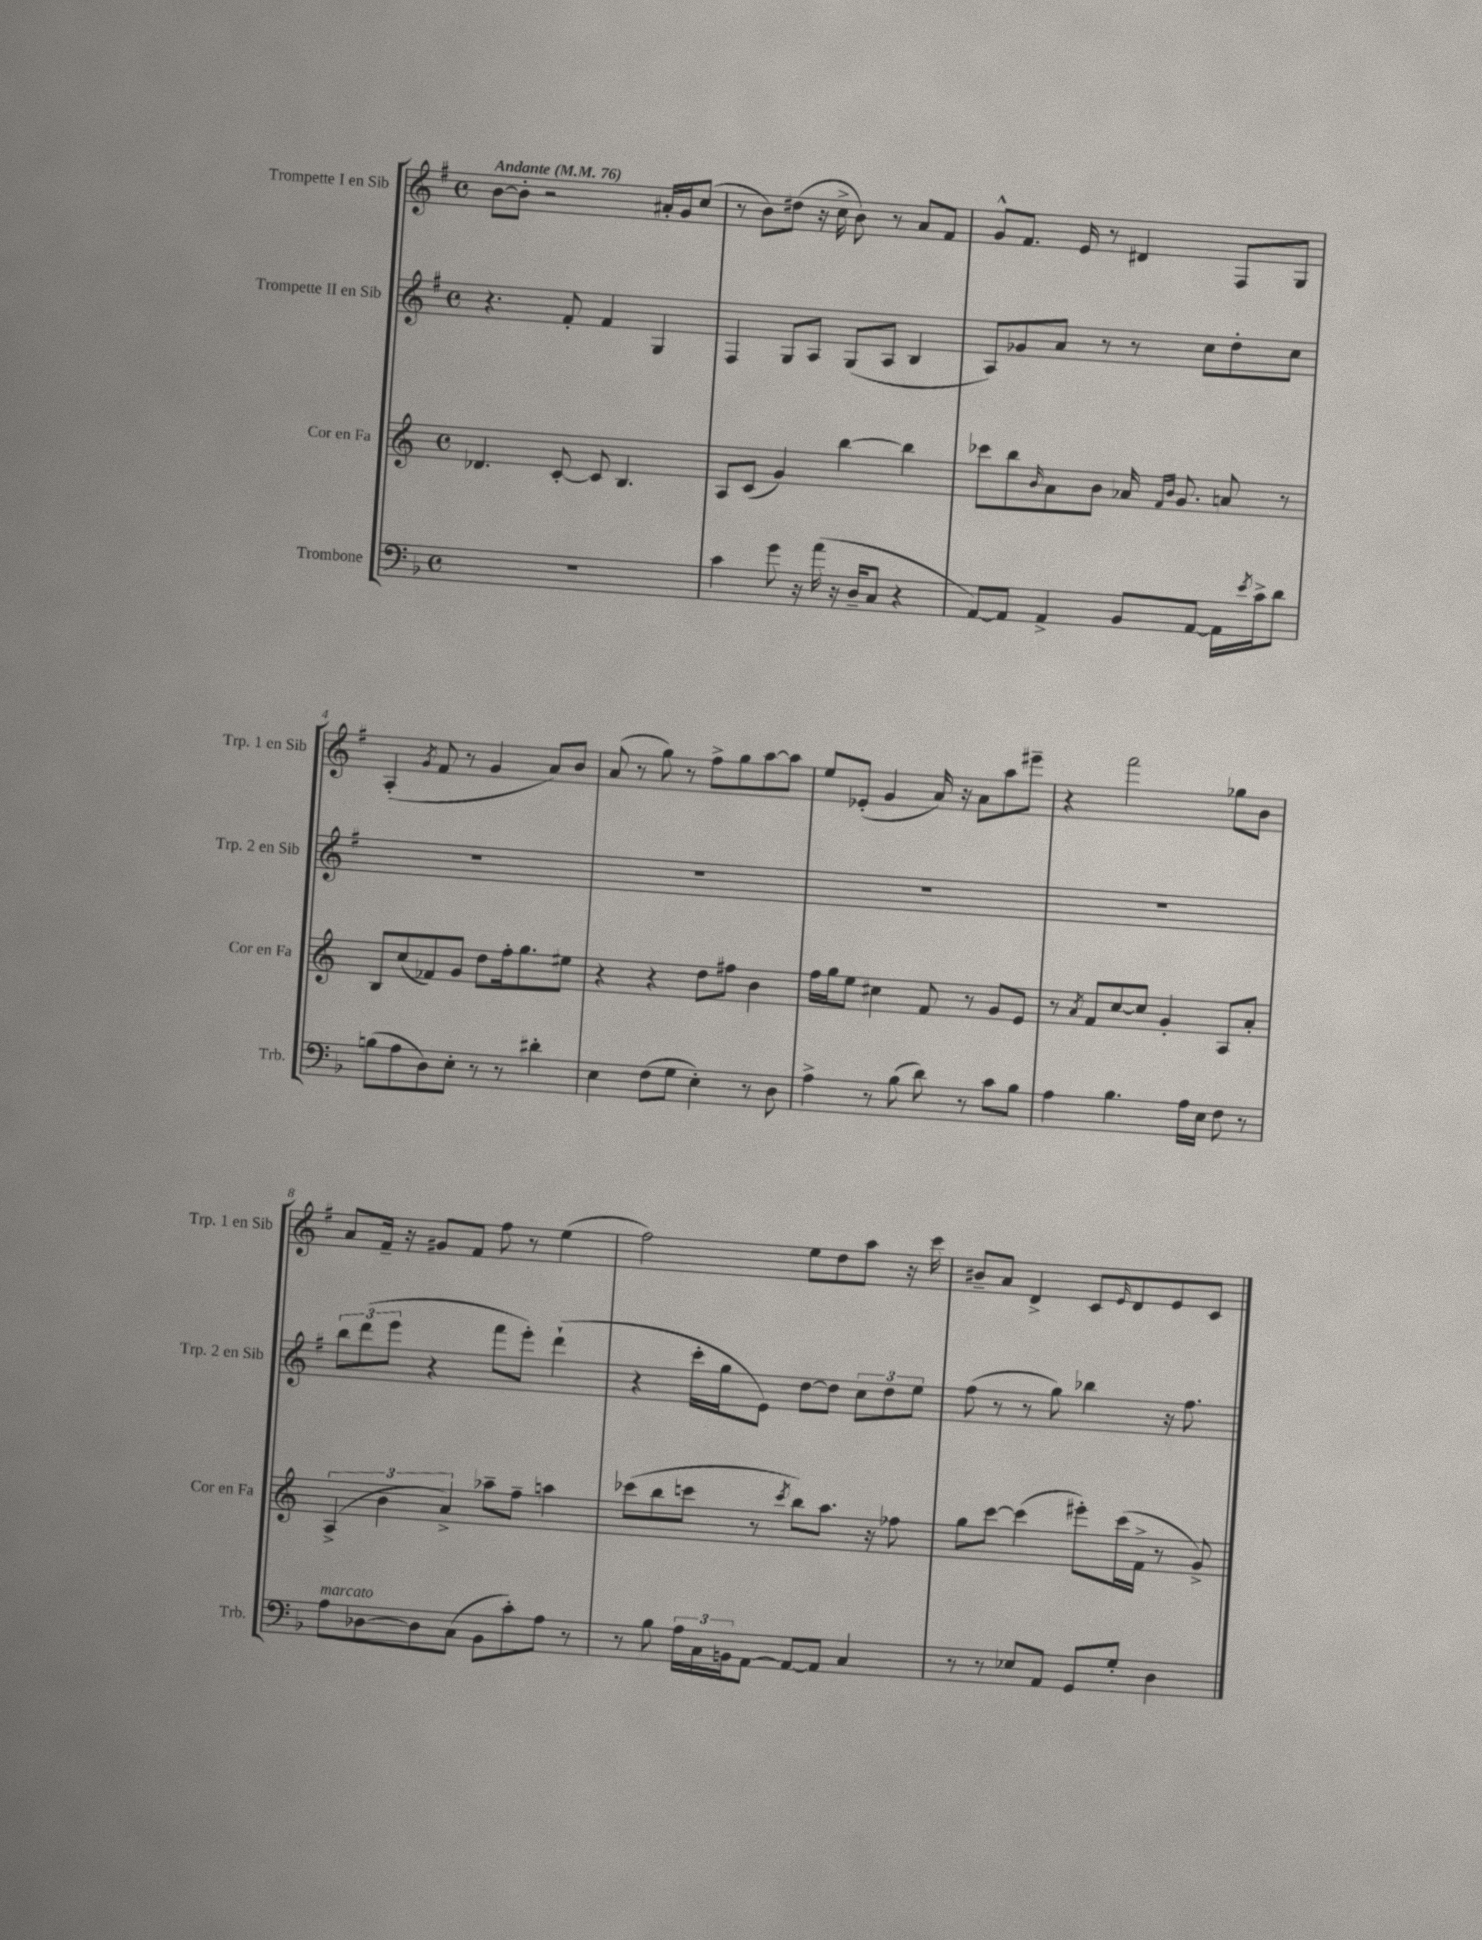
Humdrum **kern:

**kern	**kern	**kern	**kern
*staff4	*staff3	*staff2	*staff1
*clefF4	*clefG2	*clefG2	*clefG2
*k[b-]	*k[]	*k[f#]	*k[f#]
*M4/4	*M4/4	*M4/4	*M4/4
*met(c)	*met(c)	*met(c)	*met(c)
*MM76	*MM76	*MM76	*MM76
1r	4.d-/	4.r	[8b\L
.	.	.	8b'\]J
.	.	.	2r
.	[8c'/	8f#'/	.
.	8c/]	4f#/	.
.	4.B/	.	.
.	.	4G/	16a#'/LL
.	.	.	16g/J
.	.	.	(8cc/J
=	=	=	=
4c\	8A/L	4F#/	8r
.	(8c/J	.	8b\L)
8g\	4g/)	8G/L	(8dd#\J
16r	.	8A/J	16r
(16a\	.	.	16cc^\
16r	[4bb\	(8G/L	8b\)
16D~/LK	.	.	.
8C/J	.	8A/J	8r
4r	4bb\]	4B/	8a/L
.	.	.	8f#/J
=	=	=	=
[8AA/L)	8ccc-\L	8A/L)	8g^^/L
8AA/]J	8bb\	8g-/	8.f#/J
.	16qqb/	.	.
4AA^/	8a\	8a/J	.
.	.	.	16e/
.	8b\J	8r	8r
8BB-/L	16a-/	8r	4d#/
.	16qqf/LL	.	.
.	16qqb/JJ	.	.
.	8.g/	.	.
[8AA/J	.	8cc\L	.
16AA\]LL	8a/	8dd'\	8F#/L
8qe/	.	.	.
16c^\J	.	.	.
8d\J	8r	8cc\J	8G/J
=	=	=	=
(8B\L	8B/L	1r	(4A'/
8A\	(8cc/	.	.
.	.	.	8qg/
8D\)	8f-/)	.	8f#/
8E'\J	8g/J	.	8r
8r	8dd\L	.	4g/
8r	16ff'\k	.	.
.	8.gg\	.	.
4d#'\	.	.	8a/L)
.	8ee#\J	.	8b/J
=	=	=	=
4E\	4r	1r	(8a/
.	.	.	8r
(8F\L	4r	.	8gg\)
8G\J	.	.	8r
4E'\)	8dd\L	.	8ff#^\L
.	8ff#\J	.	8gg\
8r	4b\	.	[8aa\
8D\	.	.	8aa\]J
=	=	=	=
4A^\	16ff\LL	1r	8ee/L
.	16gg\J	.	.
.	8ee\J	.	(8e-'/J
8r	4cc#\	.	4g/
(8B-\	.	.	.
8d\)	8f/	.	16a/)
.	.	.	16r
8r	8r	.	8a\L
8c\L	8g/L	.	8aa\
8B-\J	8e/J	.	8eee#~\J
=	=	=	=
4A\	8r	1r	4r
.	8qa/	.	.
.	8f/L	.	.
4.B-\	[8cc/	.	2fff#\
.	8cc/]J	.	.
.	4g'/	.	.
16A\LL	.	.	.
16E\JJ	.	.	.
8F\	8A/L	.	8gg-\L
8r	8a'/J	.	8b\J
=	=	=	=
8A\L	(6A^/	12bb\L	8a/L
.	.	(12ddd\	.
[8D-\	.	.	16f#~/Jk
.	6b\	12eee\J	.
.	.	.	16r
8D-\]	.	4r	8g#/L
.	6a^/)	.	.
(8C\J	.	.	8f#/J
8BB-\L	8aa-~\L	8fff#\L	8ff#\
8c'\)	8ff~\J	8eee'\J)	8r
8A\J	4aa\	(4ddd`\	(4ee\
8r	.	.	.
=	=	=	=
8r	(8ccc-\L	4r	2ff#\)
8B-\	8bb\	.	.
24A\LL	8ccc\J	16ccc'\LL	.
24C\	.	.	.
.	.	16gg\J	.
24BB\J	.	.	.
[8AA\J	8r	8e\J)	.
.	8qccc/	.	.
8AA/_L	8bb\L)	[8dd\L	8ee\L
8AA/]J	8.aa\J	8dd\]J	8dd\
4C/	.	12cc\L	8aa\J
.	16r	.	.
.	.	12dd\	.
.	8ff-\	.	16r
.	.	12ee\J	.
.	.	.	16ccc\
=	=	=	=
8r	8gg\L	(8ff#\	8b#~/L
8r	[8ccc\J	8r	8a/J
8E-/L	(4ccc\]	8r	4d^/
8AA/J	.	8gg\)	.
8GG/L	8eee#'\L)	4bb-\	8c/L
.	.	.	16qqe/
8G'/J	(16ccc\L	.	8d/
.	16f^\JJ	.	.
4D\	8r	16r	8e/
.	.	8.ff#\	.
.	8g^/)	.	8c/J
==	==	==	==
*-	*-	*-	*-
